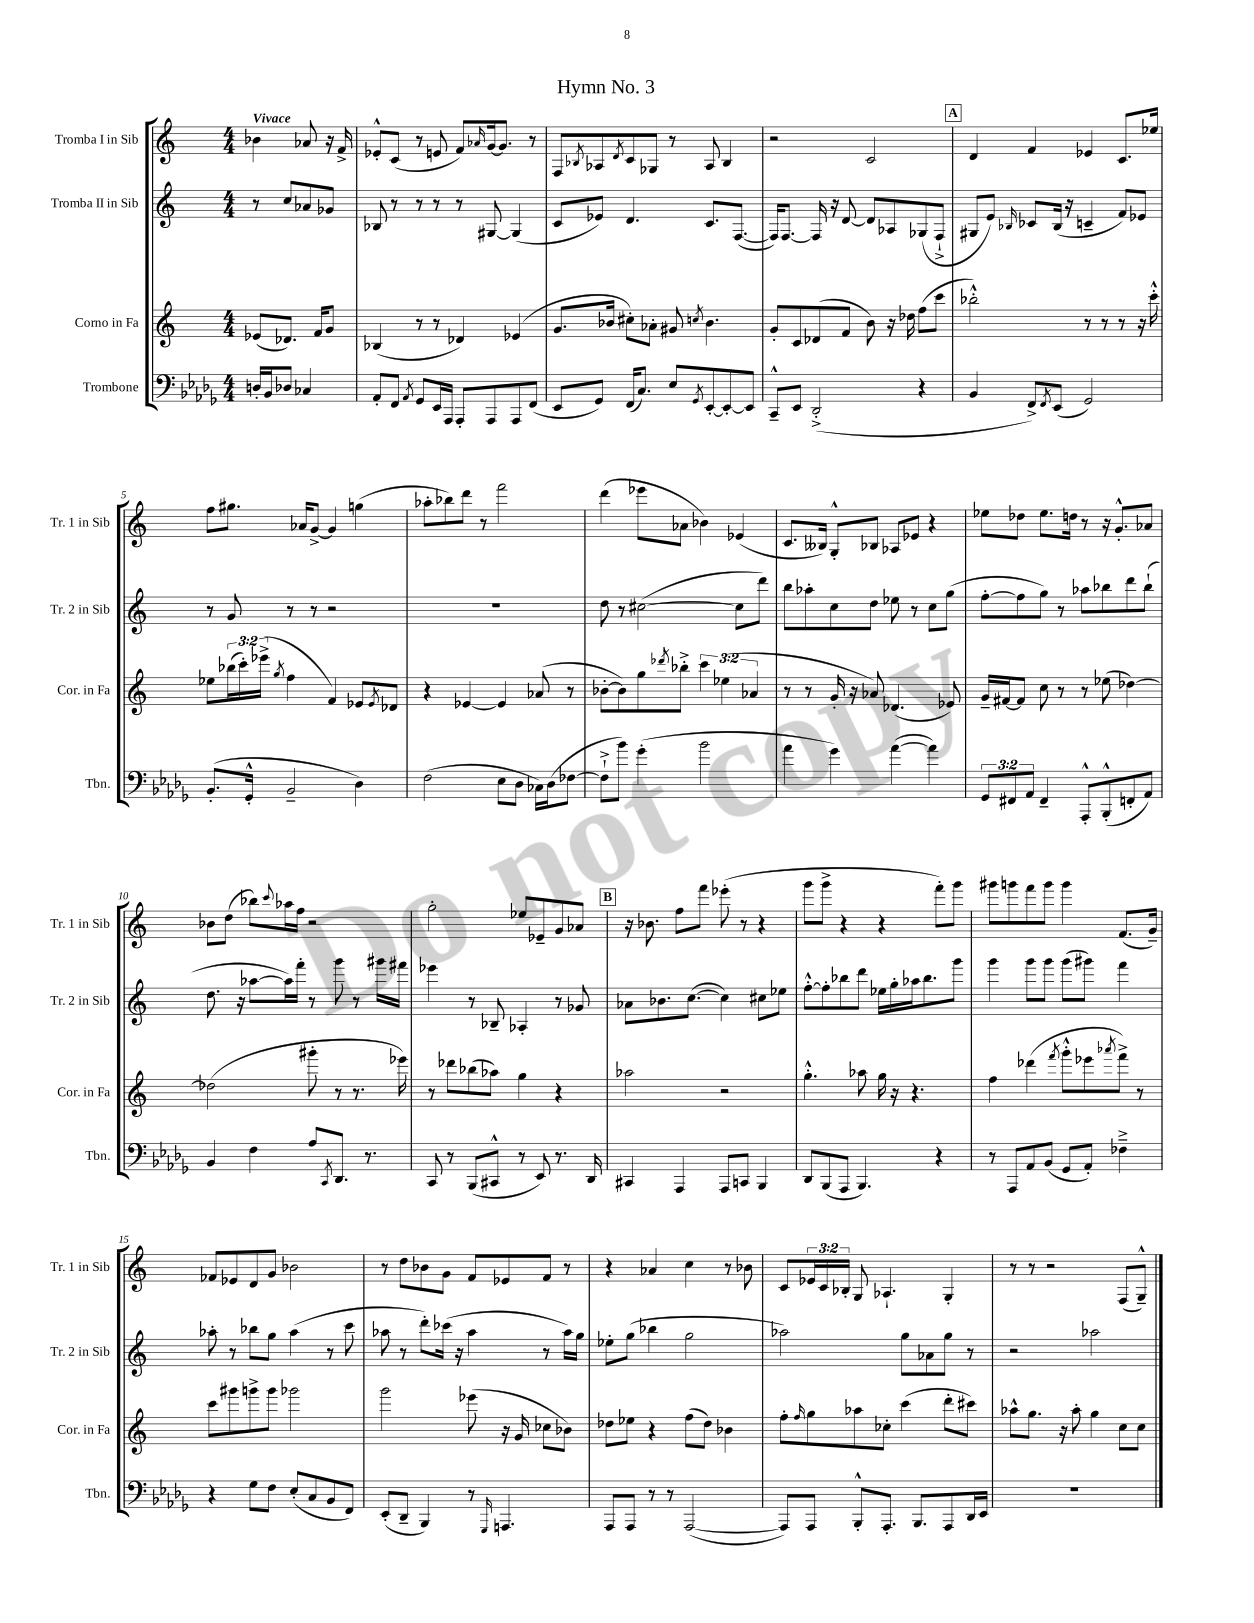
\header { title = "Hymn No. 3" }
<<
\new StaffGroup <<
\new Staff = "s0" \with { instrumentName = "Tromba I in Sib" shortInstrumentName = "Tr. 1 in Sib" } {
    \clef treble \key c \major \numericTimeSignature \time 4/4 \override Staff.TupletNumber.text = #tuplet-number::calc-fraction-text \partial 2 \tempo "Vivace"
    bes'4 aes'8 r16 f'16-> |
    ees'8-.-^ c'8( r8 e'8 f'8) \grace { aes'16 } g'16~ g'8. r8 |
    f8 \acciaccatura { bes8 } aes8 \acciaccatura { d'8 } c'8 ges8 r8 aes8 bes4 |
    r2 c'2 |
    \mark \markup { \box "A" } d'4 f'4 ees'4 c'8. ees''16 |
    f''8 gis''8. aes'16 g'8~-> g'4 g''4( |
    aes''8-. bes''8) d'''8 r8 f'''2 |
    d'''4( ees'''8 aes'8 bes'4) ees'4( |
    c'8. beses16) g8-.-^ bes8 aes8 ees'8 r4 |
    ees''8 des''8 ees''8. d''16 r8 r16 g'8.-.-^ aes'8 |
    bes'8 d''8( bes''8) \appoggiatura { c'''8 } aes''16 f''16 r2 |
    g''2-. ees''8 ees'8-- g'8 aes'8 |
    \mark \markup { \box "B" } r16 bes'8. f''8 f'''8 ees'''8-.( r8 r4 |
    g'''8 g'''8-> r4 r4 f'''8-.) g'''8 |
    gis'''8 g'''8 f'''8 g'''8 g'''4 f'8.( g'16--) |
    fes'8 ees'8 d'8 g'8 bes'2 |
    r8 d''8 bes'8 g'8 f'8 ees'8 f'8 r8 |
    r4 aes'4 c''4 r8 bes'8 |
    c'8 \tuplet 3/2 { ees'16 c'16 bes16-. } g8 aes4.-! g4-. |
    r8 r8 r2 f8( g8---^) \bar "|." |
}
\new Staff = "s1" \with { instrumentName = "Tromba II in Sib" shortInstrumentName = "Tr. 2 in Sib" } {
    \clef treble \key c \major \numericTimeSignature \time 4/4 \partial 2
    r8 c''8 aes'8 ges'8 |
    bes8 r8 r8 r8 r8 gis8~ gis4( |
    c'8 ees'8) d'4. c'8. f8.~( |
    f16) f8.~ f16 r16 d'8~ d'8 aes8 ges8( f8-!-> |
    \mark \markup { \box "A" } gis8 e'8) \grace { bes16 } ces'8 bes16( r16 c'4-- f'8) ees'8 |
    r8 g'8 r8 r8 r2 |
    R1 |
    d''8 r8 cis''2~( cis''8 d'''8) |
    b''8 aes''8-. c''8 d''8 ees''8 r8 c''8 g''8( |
    f''8~-. f''8 g''8) r8 aes''8 bes''8 d'''8 bes''8-!( |
    d''8. r16 aes''8~ aes''16) f'''16-. r8 g'''8 r8 gis'''16 fis'''16 |
    ees'''4 r8 bes8-- aes4-. r8 ges'8 |
    \mark \markup { \box "B" } aes'8 bes'8. c''8.~( c''4) cis''8 ees''8 |
    f''8~-.-^ f''8-. bes''8 d'''8 ees''16 g''16-. aes''16 bes''8. g'''8 |
    g'''4 g'''8 g'''8 g'''8( gis'''8) f'''4 |
    aes''8-. r8 bes''8 g''8 aes''4( r8 c'''8 |
    aes''8 r8 d'''8-.) ces'''16( r16 aes''4 r8 aes''16) g''16 |
    ees''8-. g''8( bes''4 g''2 |
    aes''2) g''8 aes'8 g''8 r8 |
    r2 aes''2 \bar "|." |
}
\new Staff = "s2" \with { instrumentName = "Corno in Fa" shortInstrumentName = "Cor. in Fa" } {
    \clef treble \key c \major \numericTimeSignature \time 4/4 \override Staff.TupletNumber.text = #tuplet-number::calc-fraction-text \partial 2
    ees'8( des'8.) f'16 g'8 |
    bes4( r8 r8 des'4) ees'4( |
    g'8. bes'16 cis''8-.) aes'8-. gis'8 \acciaccatura { c''8 } bes'4. |
    g'8-. c'8 des'8( f'8 b'8) r16 des''16 f''8( c'''8 |
    \mark \markup { \box "A" } bes''2-.-^) r8 r8 r8 r16 c'''16-.-^ |
    ees''8 \tuplet 3/2 { bes''16( c'''16-.) ees'''16->( } \acciaccatura { g''8 } f''4 f'4) ees'8 \acciaccatura { ees'8 } des'8 |
    r4 ees'4~ ees'4 aes'8( r8 |
    bes'8~-. bes'8) g''8 \acciaccatura { des'''8 } bes''8-.-> \tuplet 3/2 { c'''4 ees''4( aes'4 } |
    r8 r8 g'16-. r16 aes'8) des'4.( ees'8) |
    g'16-- fis'16~ fis'8 c''8 r8 r8 ees''8( des''4~) |
    des''2( gis'''8-. r8 r8. ees'''16) |
    r8 des'''8 bes''8( aes''8) g''4 r4 |
    \mark \markup { \box "B" } aes''2 r2 |
    g''4.-.-^ aes''8 g''16 r16 r4. |
    f''4 des'''4( \acciaccatura { f'''8 } g'''8-.-^ ees'''8 \acciaccatura { aes'''8 } f'''8->) r8 |
    c'''8 gis'''8 g'''8-> g'''8 ges'''2 |
    g'''2 ees'''8( r16 g'16 ces''8 bes'8) |
    des''8 ees''8 r4 f''8( des''8) bes'4 |
    f''8-. \grace { f''16 } g''8 aes''8 ces''8-. c'''4( d'''8-. cis'''8) |
    aes''8-^ g''8. r16 aes''8-. g''4 c''8 c''8 \bar "|." |
}
\new Staff = "s3" \with { instrumentName = "Trombone" shortInstrumentName = "Tbn." } {
    \clef bass \key des \major \numericTimeSignature \time 4/4 \override Staff.TupletNumber.text = #tuplet-number::calc-fraction-text \partial 2
    d16-. bes,16 des8 ces4 |
    aes,8-. f,8 \acciaccatura { aes,8 } ges,8 ees,16 aes,,16 aes,,8-. aes,,8 aes,,8 f,8( |
    ees,8 ges,8) f,16( c8.) ees8 \acciaccatura { ges,8 } ees,8~-. ees,8~-. ees,8 |
    c,8---^ ees,8 des,2-.->( r4 |
    \mark \markup { \box "A" } bes,4 f,8->) \acciaccatura { f,8 } ees,8( ges,2) |
    bes,8.-.( ges,16-.-^ bes,2-- des4) |
    f2( ees8 des8 ces16) des16( fes8~ |
    fes8-!-> bes'8) ges'4-.( bes'2 |
    aes'4 ges'4) aes'4~( aes'4) |
    \tuplet 3/2 { ges,8 fis,8 aes,8 } fis,4-- aes,,8-.-^ bes,,8-.-^( f,8-. aes,8) |
    bes,4 f4 aes8 \acciaccatura { c,8 } des,8. r8. |
    c,8 r8 bes,,8( cis,8-^ r8 ees,8) r8. des,16 |
    \mark \markup { \box "B" } cis,4 aes,,4 aes,,8 c,8 bes,,4 |
    des,8 bes,,8( aes,,8 bes,,4.) r4 |
    r8 aes,,8 aes,8 bes,8( ges,8 aes,8-.) fes4---> |
    r4 ges8 f8 ees8-.( c8 bes,8 f,8) |
    ees,8-.( des,8-- bes,,4) r8 \grace { ges,,16 } a,,4. |
    aes,,8 aes,,8 r8 r8 aes,,2~( |
    aes,,8) aes,,8 bes,,8-.-^ aes,,8.-. bes,,8. aes,,8 des,16 ees,16 |
    R1 \bar "|." |
}
>>
>>
